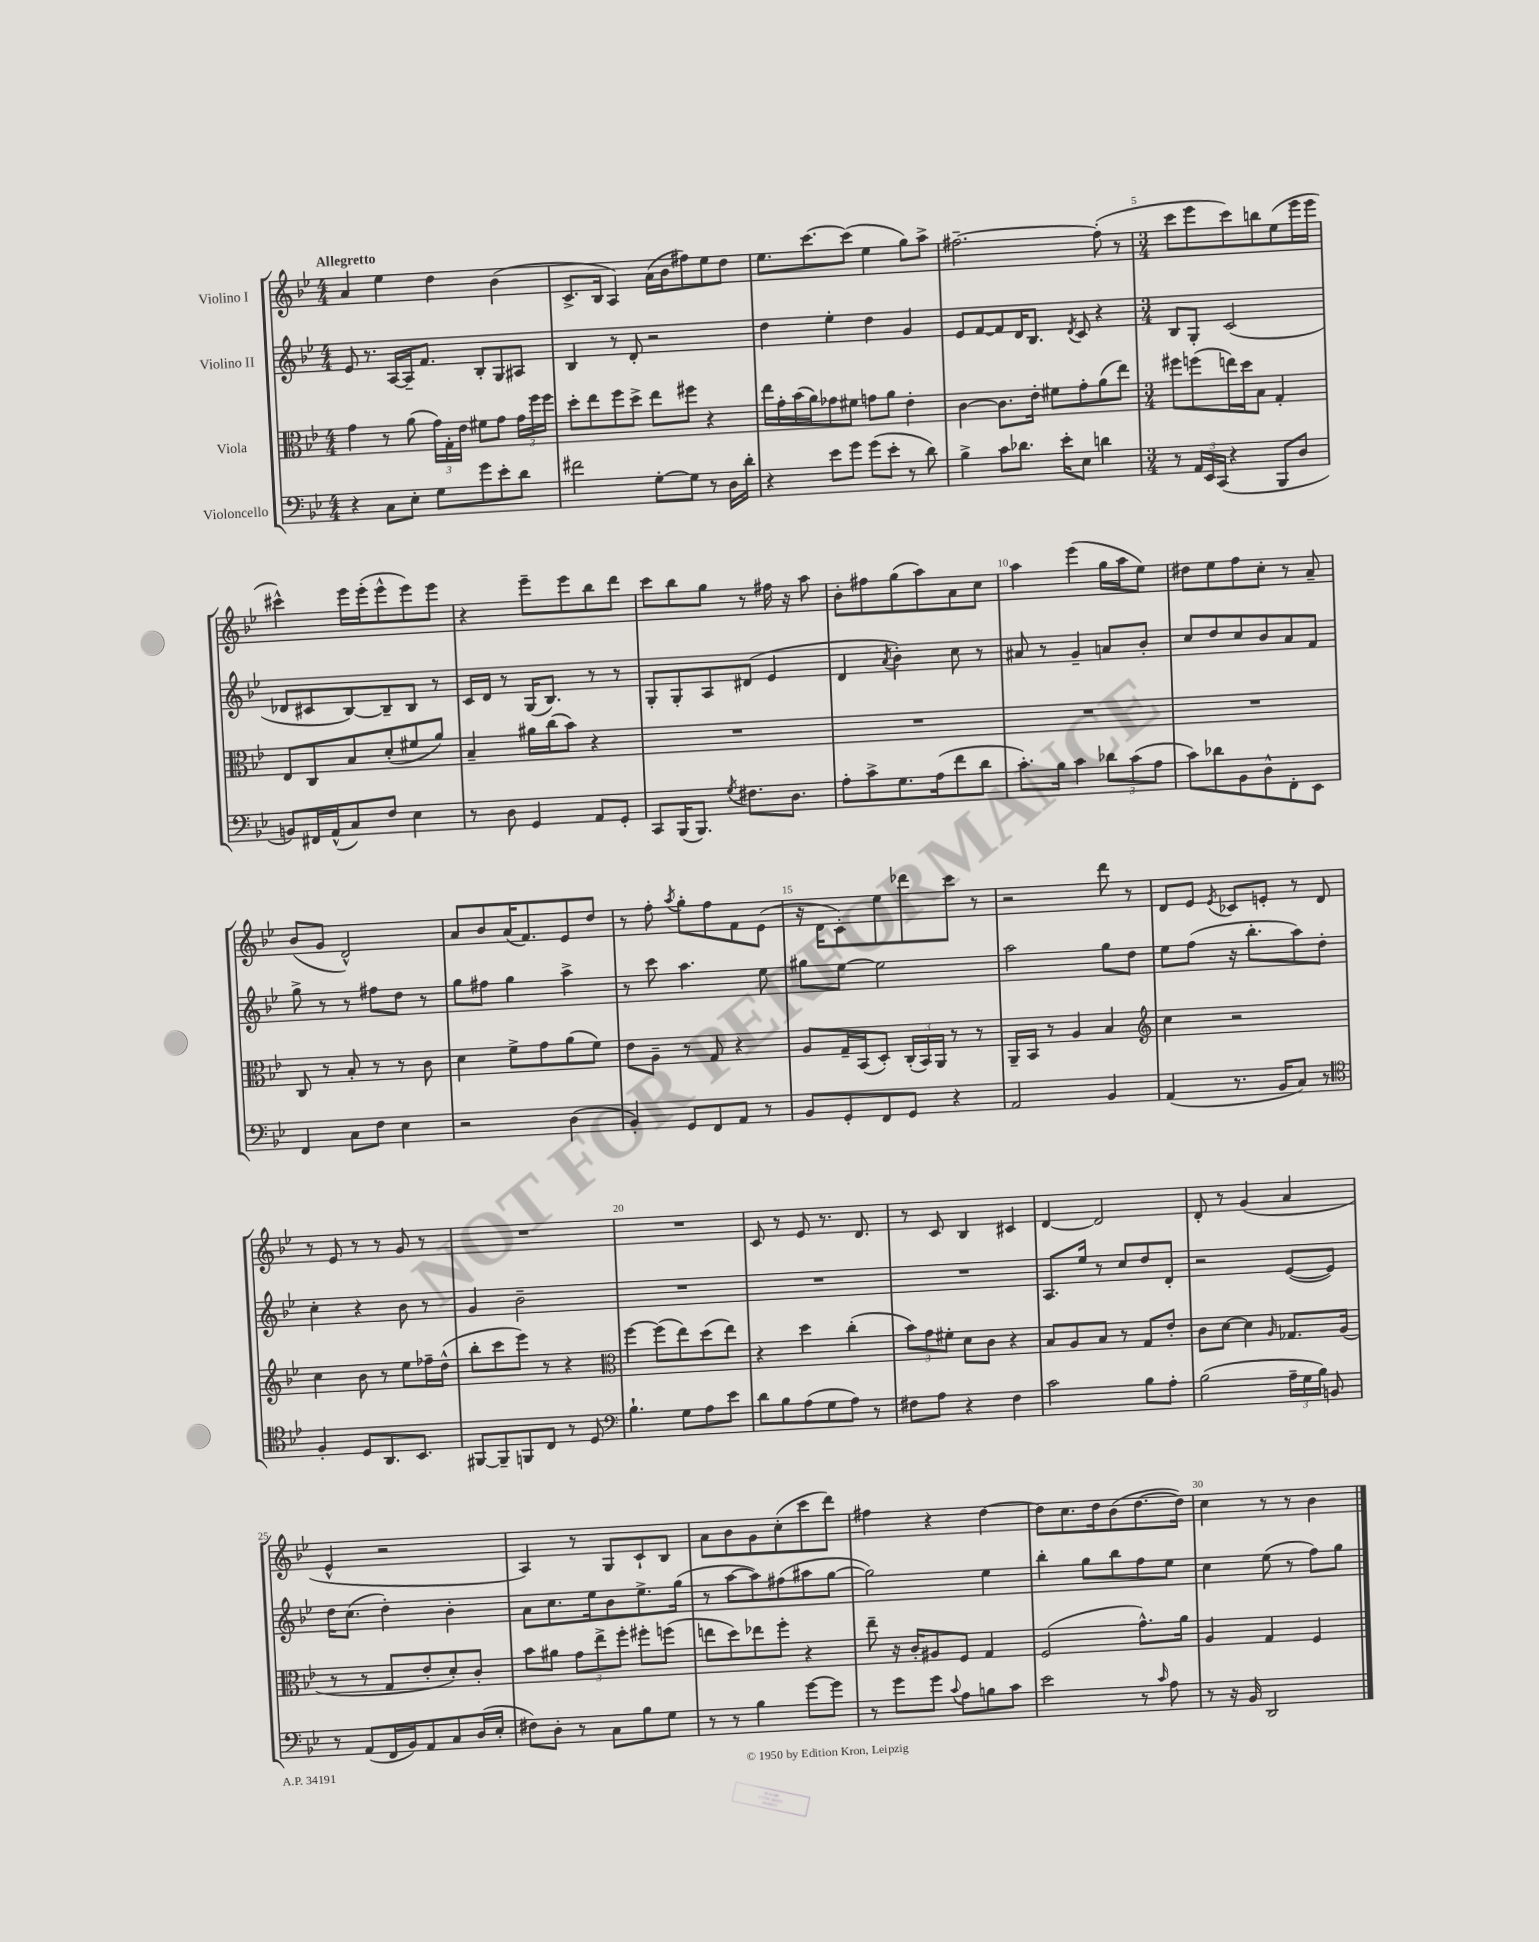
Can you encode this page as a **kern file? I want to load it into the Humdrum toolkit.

**kern	**kern	**kern	**kern
*staff4	*staff3	*staff2	*staff1
*clefF4	*clefC3	*clefG2	*clefG2
*k[b-e-]	*k[b-e-]	*k[b-e-]	*k[b-e-]
*M4/4	*M4/4	*M4/4	*M4/4
4r	4g\	8e-/	4a/
.	.	8.r	.
8C\L	8r	.	4ee-\
.	.	[16A/LL	.
8E-'\J	(8a\	16A~/]J	.
.	.	8.f/J	.
8G\L	24g\LL)	.	4dd\
.	24G'\	.	.
.	24e-\JJ	.	.
8g\	8f#\L	8B-'/L	.
8e-'\	8g\J	8G/	(4b-\
8d\J	24g\LL	8A#/J	.
.	24ff\	.	.
.	24ff\JJ	.	.
=	=	=	=
2f#\	8dd'\L	4B-/	8.c^/L
.	8ee-\	.	.
.	.	.	16B-/Jk
.	8ff\	8r	4A/)
.	8dd^\J	8d'/	.
[8G'\L	8ee-\L	2r	(16a\LL
.	.	.	16b-\J
8G\]J	8ff#\J	.	8ff#\)
8r	4r	.	8ee-\
16D\LL	.	.	8dd\J
16d'\JJ	.	.	.
=	=	=	=
4r	16ee-\LL	4dd\	8.ee-\L
.	16g'\	.	.
.	(16b-\	.	.
.	16a\J)	.	[8.ccc\
8e-\L	8g-\	4ee-'\	.
8g\J	8f#\J	.	(8ccc\]J
(8g\L	8g\L	4dd\	4ee-\
8e-'\J	8a\J	.	.
8r	4e-'\	4g/	8gg\L)
8d\)	.	.	8aa^\J
=	=	=	=
4B-^\	[4c\	8e-/L	[2.ff#~\
.	.	[8f/	.
8c\L	8.c\]L	8f/]	.
8.d-\J	.	16d/K	.
.	16e-'\Jk	8.B-/J	.
.	8f#\L	.	.
16e-'\LK	.	.	.
.	.	8qd/	.
8E-\J	8g'\	8c/	.
4d\	(8a\	4r	(8ff#'\]
.	8ee-\J)	.	8r
=	=	=	=
*M3/4	*M3/4	*M3/4	*M3/4
8r	8ff#\L	8B-/L	8ccc\L
24AA/LL	(8ff\	8G'/J	8eee-\
24EE-/	.	.	.
(24CC/JJ	.	.	.
4r	16ee\L)	(2c/	8ccc\)
.	16dd\J	.	.
.	8B-\J	.	8bb\
8BBB-/L	4G'/	.	(8ee-\
8D/J	.	.	16eee-\L
.	.	.	16eee-\JJ
=	=	=	=
8BB/L)	8E-/L	8d-/L	4ccc#^^\)
16FF#/L	8C/	8c#/	.
(16AA^^/J	.	.	.
8C/)	8B-/	[8B-/)	16eee-\LL
.	.	.	(16eee-'\J
8F/J	(8d'/	8B-~/]	8eee-^^\
4E-\	8f#/	8B-/J	8eee-\)
.	8a/J)	8r	8eee-\J
=	=	=	=
8r	4B-~/	16c/LL	4r
.	.	16d/JJ	.
8D\	.	8r	.
4GG/	16a#\LL	(16G/LK	8eee-~\L
.	(16cc\J	8.B-/J)	.
.	8b-\J)	.	8eee-\
8AA/L	4r	8r	8bb-\
8GG'/J	.	8r	8ddd\J
=	=	=	=
8CC/L	2.r	8G'/L	8ccc\L
(16BBB-/K	.	8G'/	8bb-\
8.BBB-/J)	.	.	.
.	.	8A/	8gg\J
8qG/	.	.	.
8.F#\L	.	(8d#/J	8r
.	.	4e-/	16ff#\
8.D\J	.	.	16r
.	.	.	8aa\
=	=	=	=
8A'\L	2.r	4d/	8b-'\L
8c^\	.	.	8ff#\
.	.	8qa/	.
8.G\	.	4b-'\)	(8gg\
.	.	.	8aa\)
(16A\k	.	.	.
8f\	.	8cc\	8a\
8d\J	.	8r	8cc\J
=	=	=	=
8.c'\L)	2.r	8a#/	4aa\
.	.	8r	.
16B-\Jk	.	.	.
4c\	.	4g~/	(4eee-\
12d-\L	.	8a/L	16gg\LL
.	.	.	16aa\J
(12c\	.	.	.
.	.	8b-'/J	8ee-\J)
12A\J	.	.	.
=	=	=	=
8c\L)	2.r	8cc/L	8dd#\L
8d-\	.	8dd/	8ee-\
8BB-\	.	8cc/	8ff\
8D^^\	.	8b-/	8cc'\J
8FF'\	.	8a/	8r
8EE-\J	.	8f/J	8a~/
=	=	=	=
4FF/	8C/	8gg^\	(8b-/L
.	8r	8r	8g/J
8C\L	8B-'/	8r	2d^^/)
8F\J	8r	8ff#\L	.
4E-\	8r	8dd\J	.
.	8c\	8r	.
=	=	=	=
2r	4d\	8gg\L	8a/L
.	.	8ff#\J	8b-/
.	8f^\L	4gg\	(16a/K
.	.	.	8.f/)
.	8g\	.	.
(4D\	(8a\	4aa^\	8e-/
.	8f\J)	.	8dd/J
=	=	=	=
4BB-'/)	8e-\L	8r	8r
.	8A~\J	8ccc\	8ff'\
.	.	.	8qaa/
8GG/L	8r	4.aa\	8gg'\L
8FF/	8G/	.	8ff\
8AA/J	4r	.	8f\
8r	.	8ee-\	(8e-\J
=	=	=	=
8BB-/L	8A/L	8gg#\L	16r
.	.	.	16d\LK
8GG'/	16G~/L	[8ee-\J	8c'\)
.	(16BB-/J	.	.
8FF/	8D'/J)	2ee-\]	8ee-\
8GG/J	(24C'/LL	.	8ddd-\
.	24BB-/)	.	.
.	24AA/JJ	.	.
4r	8r	.	8ccc\J
.	8r	.	8r
=	=	=	=
2AA/	16AA~/LL	2aa\	2r
.	16BB-/JJ	.	.
.	8r	.	.
.	4A/	.	.
4BB-/	4B-/	8gg\L	8ddd\
.	.	8dd\J	8r
=	=	=	=
*	*clefG2	*	*
(4AA/	4cc\	8ee-\L	8d/L
.	.	(8ff\J	8e-/J
.	.	.	8qe-/
8.r	2r	16r	8c-/L
.	.	8.bb-'\L	.
.	.	.	8e'/J
16BB-/LK	.	.	.
8C/J)	.	8aa\)	8r
8r	.	8dd'\J	8d/
=	=	=	=
*clefC4	*	*	*
4F'/	4cc\	4cc'\	8r
.	.	.	8e-/
8D/L	8b-\	4r	8r
8.AA/	8r	.	8r
.	8ee-\L	8b-\	8g/
8.BB-/J	.	.	.
.	16ff-~\L	8r	8r
.	(16dd^^\JJ	.	.
=	=	=	=
[8FF#/L	8bb-'\L	4g/	2.r
8FF#~/]	8ccc\	.	.
8FF/	8eee-\J)	2b-~\	.
8C/J	8r	.	.
8r	4r	.	.
8D/	.	.	.
=	=	=	=
*clefF4	*clefC3	*	*
4.B-`\	[4ff\	2.r	2.r
.	(8ff\]L	.	.
8G\L	8ee-\)	.	.
8A\	(8dd\	.	.
8e-\J	8ee-\J)	.	.
=	=	=	=
8d\L	4r	2.r	8c/
8B-\	.	.	8r
(8A\	4dd\	.	8e-/
8G\	.	.	8.r
8A\J)	(4cc'\	.	.
.	.	.	8.d/
8r	.	.	.
=	=	=	=
8F#\L	12b-\L)	2.r	8r
.	12g\	.	.
8A\J	.	.	8c/
.	12f#'\J	.	.
4r	8d\L	.	4B-/
.	8c\J	.	.
4F#\	4r	.	4c#/
=	=	=	=
2c\	8B-/L	8.A/L	[4d/
.	8A/	.	.
.	.	16ee-/Jk	.
.	8B-/J	8r	2d/]
.	8r	8cc/L	.
8B-\L	8G/L	8dd/	.
8A'\J	8e-'/J	8d'/J	.
=	=	=	=
(2B-\	8c\L	2r	8d'/
.	[8d\J	.	8r
.	4d\]	.	(4g/
.	16qqA/	.	.
24A~\LL	8.G-/L	([8e-/L	4a/
24G\	.	.	.
24B-\JJ)	.	.	.
8BB/	.	8e-/]J)	.
.	(16A/Jk	.	.
=	=	=	=
8r	8r	16dd\LK	4e-^^/
.	.	(8.cc\J	.
(8AA/L	8r	.	.
16FF/L	8G/L	4dd'\)	2r
16BB-/J)	.	.	.
8AA/	8e-'/	.	.
8C/	8d'/)	4b-'\	.
(16D/L	8c'/J	.	.
16E-'/JJ	.	.	.
=	=	=	=
8F#\L)	8b-\L	8a\L	4A/)
8D'\J	8a#\J	8.cc\	.
8r	12g\L	.	8r
.	.	16ee-\k	.
.	12ee-^\	.	.
8C\L	.	8b-\	8G/L
.	12ff'\J	.	.
8B-\	8ff#'\L	8.ee-^\	8c`/
8G\J	(8ff\J	.	8B-/J
.	.	(16gg\Jk	.
=	=	=	=
8r	8ee\L	8r	8a\L
8r	8dd\)	[8aa\L	8b-\
4B-\	8ee-\	8aa\])	8g\
.	8ff'\J	(8ff#\	(8cc'\
[8g\L	4r	8aa#\	8ccc\
8g\]J	.	[8gg\J	8ddd\J)
=	=	=	=
8r	8ee-~\	2gg\])	4ff#\
8g\L	16r	.	.
.	16c'/LK	.	.
8g\J	8A#/	.	4r
8qqc/	.	.	.
8A\L	8F/J	.	.
8B\	4G/	4ee-\	[4dd\
8c\J	.	.	.
=	=	=	=
2e-\	(2F/	4bb-'\	8dd\]L
.	.	.	8.cc\
.	.	8gg\L	.
.	.	.	16dd\k
.	.	8bb-\	(8b-\
8r	8.g^^\L)	8ff\	[8.dd\
16qqc/	.	.	.
8A\	.	8ee-\J	.
.	16a\Jk	.	16dd\]Jk)
=	=	=	=
8r	4A/	4cc\	4cc\
16r	.	.	.
16BB-/	.	.	.
2DD/	4G/	(8ee-\	8r
.	.	8r	8r
.	4F/	8ff\L)	4b-\
.	.	8gg\J	.
==	==	==	==
*-	*-	*-	*-
